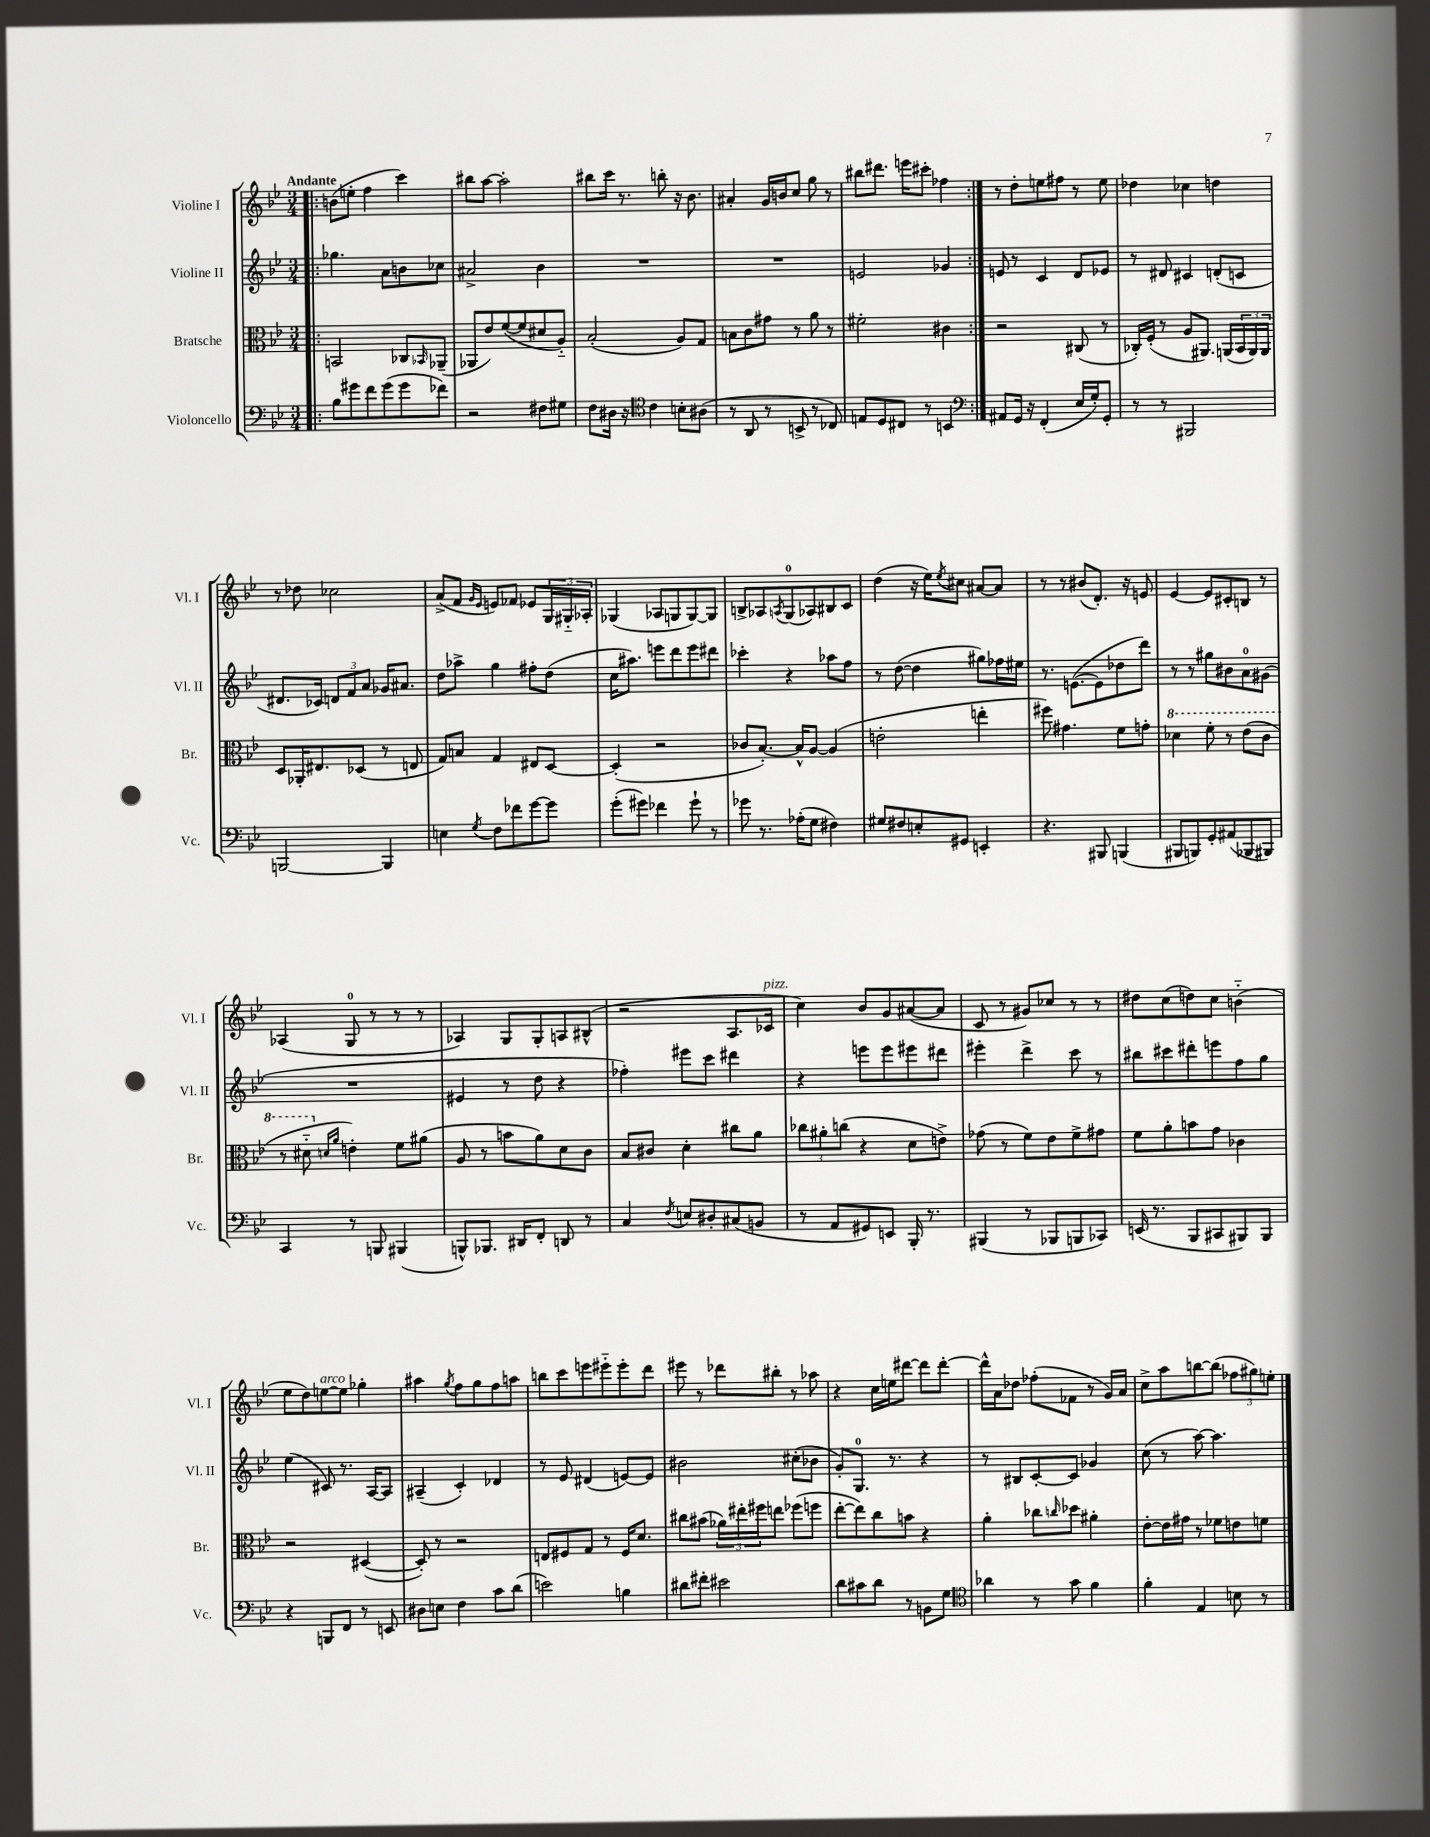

**kern	**kern	**kern	**kern
*staff4	*staff3	*staff2	*staff1
*clefF4	*clefC3	*clefG2	*clefG2
*k[b-e-]	*k[b-e-]	*k[b-e-]	*k[b-e-]
*M3/4	*M3/4	*M3/4	*M3/4
=!|:	=!|:	=!|:	=!|:
8B-	2BB	4.gg-	(8b
8g#	.	.	8ee'
8f	.	.	4ff
(8g#	.	8a	.
8g#	8C-	8b	4ccc)
.	16qqBB-	.	.
8f-)	(8AA-~	8cc-	.
=	=	=	=
2r	8AA-	2a#^	8bb#
.	8e-)	.	[8aa
.	([8f	.	2aa']
.	8f]	.	.
8F#	8d#	4b-	.
8G#	8A'~)	.	.
=	=	=	=
8F	(2B-'	2.r	8bb#
16D#	.	.	16ccc
16r	.	.	8.r
*clefC4	*	*	*
4c	.	.	.
.	.	.	8bb'
8B'	8A)	.	16r
.	.	.	8.b-
(8A#	8G	.	.
=	=	=	=
8r	8B	2.r	4a#'
8AA	8c	.	.
8r	8g#	.	16g
.	.	.	16b
8BB^	8r	.	8cc
8r	8a	.	8gg
8C-)	8r	.	8r
=	=	=	=
8E	2f#'	2e	8bb#
8D	.	.	8.ddd#
8C#	.	.	.
.	.	.	16eee
8r	.	.	8ccc#'
4BB	4c#	4g-	4ff-
=:|!	=:|!	=:|!	=:|!
*clefF4	*	*	*
8AA#	2r	8e	8r
16GG	.	8r	8dd'
16r	.	.	.
(4FF'	.	4c	8ee
.	.	.	8ff#
16E-	(8C#	8d	8r
16G')	.	.	.
8GG'	8r	8e-	8ee
=	=	=	=
8r	16C-')	8r	4dd-
.	(16F'	.	.
8r	8r	8d#	.
2BBB#	8A	4c#	4cc-
.	8.AA#)	.	.
.	.	(8d'	4dd
.	(16AA	.	.
.	24BB-	8c	.
.	24AA)	.	.
.	24AA	.	.
=	=	=	=
[2BBB	8D	8.d#	8r
.	16AA-'	.	8dd-
.	8.E#	16c-)	.
.	.	12d	2cc-
.	.	12f	.
.	(8D-	.	.
.	.	12a	.
4BBB]	8r	16g-	.
.	.	8.a#	.
.	8E	.	.
=	=	=	=
4E	8G)	8dd	(8a^
.	8B	8aa-^	8f
.	.	.	16qqg
8qG	.	.	16qqe-
8F	4G	4gg	8e)
8f-	.	.	8f-
[8g	8E#	8ff#'	8e-
8g]	[8D	(8dd	24G
.	.	.	24G#'~
.	.	.	24A-'
=	=	=	=
(8g'	(4D']	16cc	(4G-
.	.	8.aa#)	.
8g#)	.	.	.
4f-	2r	8eee	8A-
.	.	8ddd	8G
8g#`	.	8eee	[8G)
8r	.	8ddd#	8G]
=	=	=	=
8g-	8c-	4ccc-'	8B^
8.r	[8.B-')	.	8A-
.	.	.	8qA
.	.	4r	(8G
(16A-'	16B-^^]	.	.
8G	[8A	.	8A-)
4F#)	(4A]	8aa-	8B#
.	.	8ff	8c
=	=	=	=
8G#	2e'	8r	(4dd
8F#	.	([8dd	.
8E'	.	4dd]	16r
.	.	.	16ee-)
.	.	.	8qee-
8GG#	.	.	8cc#
4EE'	4ee'	8gg#)	[8a#
.	.	16ff-	8a#]
.	.	16ee#	.
=	=	=	=
4.r	8ff#)	8.r	8r
.	4.g#	.	8r
.	.	([8.e	.
.	.	.	(8b#
8BBB#	.	8e]	8.d')
(4BBB	8f	8dd-	.
.	.	.	16r
.	8g'	8ddd)	8e
=	=	=	=
8BBB#	4dd-	8r	[4e-
8BBB)	.	8r	.
8GG'	8ff'	8gg#	8e-]
(8AA#	8r	8b#	8c#'
8BBB-	(8ee-	8a	8B
8BBB#)	8cc	(8g#	8r
=	=	=	=
4CC	8r	2.r	(4A-
.	8dd#'~	.	.
.	16qqd	.	.
.	16qqa	.	.
8r	4e')	.	8G
8BBB	.	.	8r
(4BBB#	8f	.	8r
.	(8a#	.	8r
=	=	=	=
8BBB^^)	8A	4e#	4A-)
8.BBB-	8r	.	.
.	8b	8r	8G
16DD#	.	.	.
8FF'	8a)	8dd	8G'
8DD	8d	4r	8A
8r	8c	.	(8B#^^
=	=	=	=
4C	8B-	4ff-')	2r
.	8c#	.	.
8qF	.	.	.
8E	4d'	8eee#	.
8D#'	.	8ccc	.
(8C#	8cc#	4ddd#	8.A
8BB	8a	.	.
.	.	.	16c-
=	=	=	=
8r	12cc-	4r	4cc)
.	12a#'	.	.
8AA	.	.	.
.	(12cc	.	.
8GG#)	4r	8eee	8b-
8EE	.	8eee	8g
16BBB-'	8d	8eee#	([8a#
8.r	.	.	.
.	8e^)	8ddd#	8a#]
=	=	=	=
(4BBB#	(8g-	4eee#'	8c
.	8r	.	8r
8r	8f)	4ddd^	8g#)
8BBB-	8e-	.	8cc-
8BBB	8f^	8ccc	8r
8CC-)	8g#	8r	8r
=	=	=	=
(16EE	8f	8bb#	8dd#
8.r	.	.	.
.	8a'	8ccc#	(8cc
8BBB-	8b	8ddd#'	8dd)
8CC#	8g	8eee	8cc
8BBB#)	4c-	8ff	(4b'~
8BBB#	.	8gg	.
=	=	=	=
4r	2r	(4ee-	8ee-
.	.	.	8dd)
8BBB	.	8c#)	[8ee
8FF	.	8.r	8ee]
8r	([4D#	.	4gg-'
.	.	[16A	.
8EE	.	8A]	.
=	=	=	=
8D#	8D#'])	(4A#~	4aa#
8E	8r	.	.
.	.	.	8qgg
4F	2r	4c')	8ff
.	.	.	8gg
8c	.	4d-	8ff
(8d	.	.	8aa
=	=	=	=
2e)	8E	8r	8bb
.	8F#	8e-	8ccc
.	8G	(4d#	8eee
.	8r	.	8eee#'~
4B	16F#	[8e)	8eee#'
.	8.d	.	.
.	.	8e]	8ddd
=	=	=	=
8d#	8cc#	2b#	8eee#
8f#'	(8b#	.	8r
2e#	24a-)	.	8ddd-
.	24ee#'	.	.
.	24ff#	.	.
.	8ee	.	8bb#'
.	(8ff-	(8cc#'	8r
.	8ff	8b-	8aa-
=	=	=	=
8d	[8ee-'	8g')	4r
8c#	8ee-])	8.G	.
8d	8cc	.	16cc
.	.	8.r	16ee
8r	8b	.	[8ddd#
8BB	4r	4r	8ddd#]
8G	.	.	[8ddd#'
=	=	=	=
*clefC4	*	*	*
4a-	4a'	8r	16ddd#^^]
.	.	.	16a
.	.	8B#	8dd-
8r	8cc-	[8c'	(8ff-'
.	16qqcc	.	.
8g	8dd-	8c]	8f-
4f	4a#'	4g-	8r
.	.	.	16g)
.	.	.	16a
=	=	=	=
4f'	[8e-'	(8cc	8cc^
.	16e-]	8r	8aa
.	16g#	.	.
4E-	8r	[8aa)	[8bb
.	8f-	4.aa]	(8bb]
8B	8e	.	12ff-
.	.	.	12gg#)
8r	8f	.	.
.	.	.	12ee'
==	==	==	==
*-	*-	*-	*-
